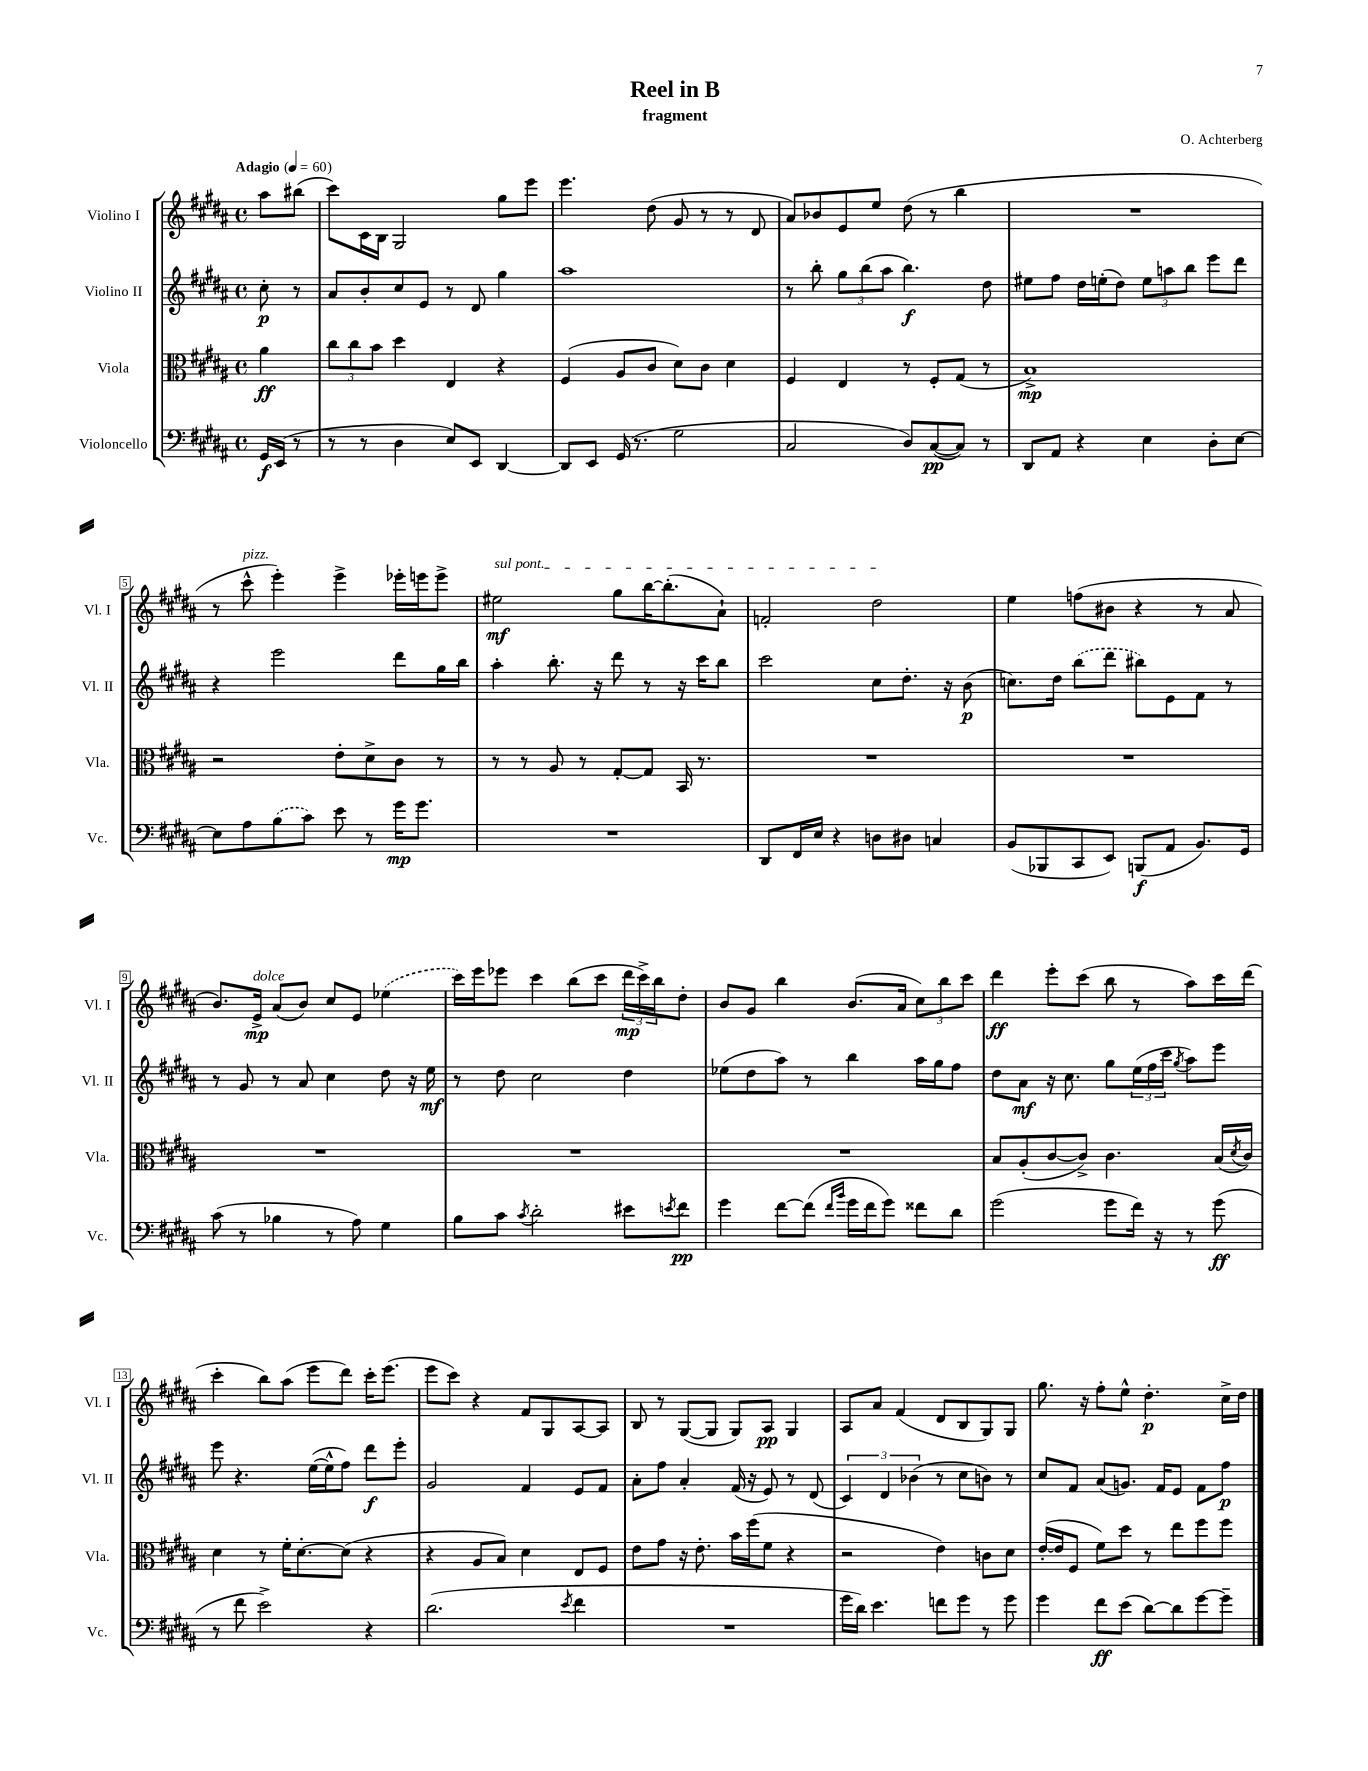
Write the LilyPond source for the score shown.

\header { title = "Reel in B" composer = "O. Achterberg" subtitle = "fragment" }
<<
\new StaffGroup <<
\new Staff = "s0" \with { instrumentName = "Violino I" shortInstrumentName = "Vl. I" } {
    \clef treble \key b \major \defaultTimeSignature \time 4/4 \partial 4 \tempo "Adagio" 4 = 60
    ais''8 bis''8( |
    cis'''8) cis'16 b16 gis2 gis''8 e'''8 |
    e'''4. dis''8( gis'8 r8 r8 dis'8 |
    ais'8) bes'8 e'8 e''8 dis''8( r8 b''4 |
    R1 |
    r8 cis'''8-^^\markup { \italic "pizz." } e'''4-.) e'''4-> ees'''16-. e'''16 e'''8-> |
    \once \override TextSpanner.bound-details.left.text = \markup { \italic "sul pont." } eis''2\mf\startTextSpan gis''8 b''16~ b''8.-.( ais'8-!) |
    f'2-. dis''2\stopTextSpan |
    e''4 f''8( bis'8 r4 r8 ais'8 |
    b'8.) e'16->\mp^\markup { \italic "dolce" } ais'8( b'8) cis''8 e'8 \once \slurDashed ees''4( |
    cis'''16) e'''16 ees'''8 cis'''4 b''8( cis'''8 \tuplet 3/2 { dis'''16\mp cis'''16->) b''16 } dis''8-. |
    b'8 gis'8 b''4 b'8.( ais'16 \tuplet 3/2 { cis''8) b''8 cis'''8 } |
    dis'''4\ff e'''8-. cis'''8( b''8 r8 ais''8) cis'''16 dis'''16( |
    cis'''4-. b''8) ais''8( e'''8 dis'''8) cis'''16-. e'''8.( |
    e'''8 cis'''8) r4 fis'8 gis8 ais8~ ais8 |
    b8 r8 gis8~( gis8 gis8) ais8\pp gis4 |
    ais8 ais'8 fis'4( dis'8 b8 gis8) gis8 |
    gis''8. r16 fis''8-. e''8-^ dis''4.-.\p cis''16-> dis''16 \bar "|." |
}
\new Staff = "s1" \with { instrumentName = "Violino II" shortInstrumentName = "Vl. II" } {
    \clef treble \key b \major \defaultTimeSignature \time 4/4 \partial 4
    cis''8-.\p r8 |
    ais'8 b'8-. cis''8 e'8 r8 dis'8 gis''4 |
    ais''1 |
    r8 b''8-. \tuplet 3/2 { gis''8 b''8( ais''8 } b''4.\f) dis''8 |
    eis''8 fis''8 dis''16 e''16-.( dis''8) \tuplet 3/2 { e''8 a''8 b''8 } e'''8 dis'''8 |
    r4 e'''2 dis'''8 gis''16 b''16 |
    ais''4-. b''8.-. r16 dis'''8 r8 r16 cis'''16 b''8 |
    cis'''2 cis''8 dis''8.-. r16 b'8\p( |
    c''8.) dis''16 \once \slurDashed b''8( dis'''8 bis''8) e'8 fis'8 r8 |
    r8 gis'8 r8 ais'8 cis''4 dis''8 r16 e''16\mf |
    r8 dis''8 cis''2 dis''4 |
    ees''8( dis''8 ais''8) r8 b''4 ais''16 gis''16 fis''8 |
    dis''8 ais'8\mf r16 cis''8. gis''8 \tuplet 3/2 { e''16( fis''16 cis'''16 } \acciaccatura { gis''8 } ais''8) e'''8 |
    e'''8 r4. e''16~( e''16-^ fis''8) dis'''8\f e'''8-. |
    gis'2 fis'4 e'8 fis'8 |
    ais'8-. fis''8 ais'4-. fis'16( r16 e'8) r8 dis'8( |
    \tuplet 3/2 { cis'4) dis'4 bes'4( } r8 cis''8 b'8) r8 |
    cis''8 fis'8 ais'8( g'8.) fis'16 e'8 fis'8 fis''8\p \bar "|." |
}
\new Staff = "s2" \with { instrumentName = "Viola" shortInstrumentName = "Vla." } {
    \clef alto \key b \major \defaultTimeSignature \time 4/4 \partial 4
    ais'4\ff |
    \tuplet 3/2 { cis''8 cis''8 b'8 } dis''4 e4 r4 |
    fis4( ais8 cis'8 dis'8) cis'8 dis'4 |
    fis4 e4 r8 fis8-. gis8( r8 |
    b1->\mp) |
    r2 e'8-. dis'8-> cis'8 r8 |
    r8 r8 ais8 r8 gis8~-. gis8 b,16 r8. |
    R1 |
    R1 |
    R1 |
    R1 |
    R1 |
    b8 ais8-.( cis'8~ cis'8->) cis'4. b16( \acciaccatura { dis'8 } cis'16) |
    dis'4 r8 fis'16-. dis'8.~-. dis'8( r4 |
    r4 ais8 b8) dis'4 e8 fis8 |
    e'8 gis'8 r16 e'8.-. b'16 fis''16( fis'8 r4 |
    r2 e'4) c'8 dis'8 |
    e'16~-.( e'16 fis8 fis'8) dis''8 r8 e''8 fis''8 fis''8 \bar "|." |
}
\new Staff = "s3" \with { instrumentName = "Violoncello" shortInstrumentName = "Vc." } {
    \clef bass \key b \major \defaultTimeSignature \time 4/4 \partial 4
    gis,16\f e,16( r8 |
    r8 r8 dis4 e8) e,8 dis,4~ |
    dis,8 e,8 gis,16( r8. gis2 |
    cis2 dis8) cis8~\pp( cis8) r8 |
    dis,8 ais,8 r4 e4 dis8-. e8~ |
    e8 ais8 \once \slurDashed b8( cis'8) e'8 r8 gis'16\mp gis'8. |
    R1 |
    dis,8 fis,16 e16 r4 d8 dis8 c4 |
    b,8( bes,,8 cis,8 e,8) b,,8\f( ais,8 b,8.) gis,16 |
    cis'8( r8 bes4 r8 ais8) gis4 |
    b8 cis'8 \acciaccatura { cis'8 } dis'2-. eis'8 \acciaccatura { e'8 } fis'8\pp |
    gis'4 fis'8~ fis'8( \grace { fis'16 b'16 } gis'16 fis'16 gis'8) fisis'8 dis'8 |
    gis'2( gis'8 fis'16) r16 r8 gis'8\ff( |
    r8 fis'8 e'2->) r4 |
    dis'2.( \acciaccatura { e'8 } fis'4 |
    R1 |
    gis'16 dis'16) e'4. f'8 gis'8 r8 gis'8 |
    gis'4 fis'8\ff e'8( dis'8~) dis'8 gis'8~ gis'8-- \bar "|." |
}
>>
>>
\layout { \context { \Score \override BarNumber.stencil = #(make-stencil-boxer 0.1 0.3 ly:text-interface::print) } }
